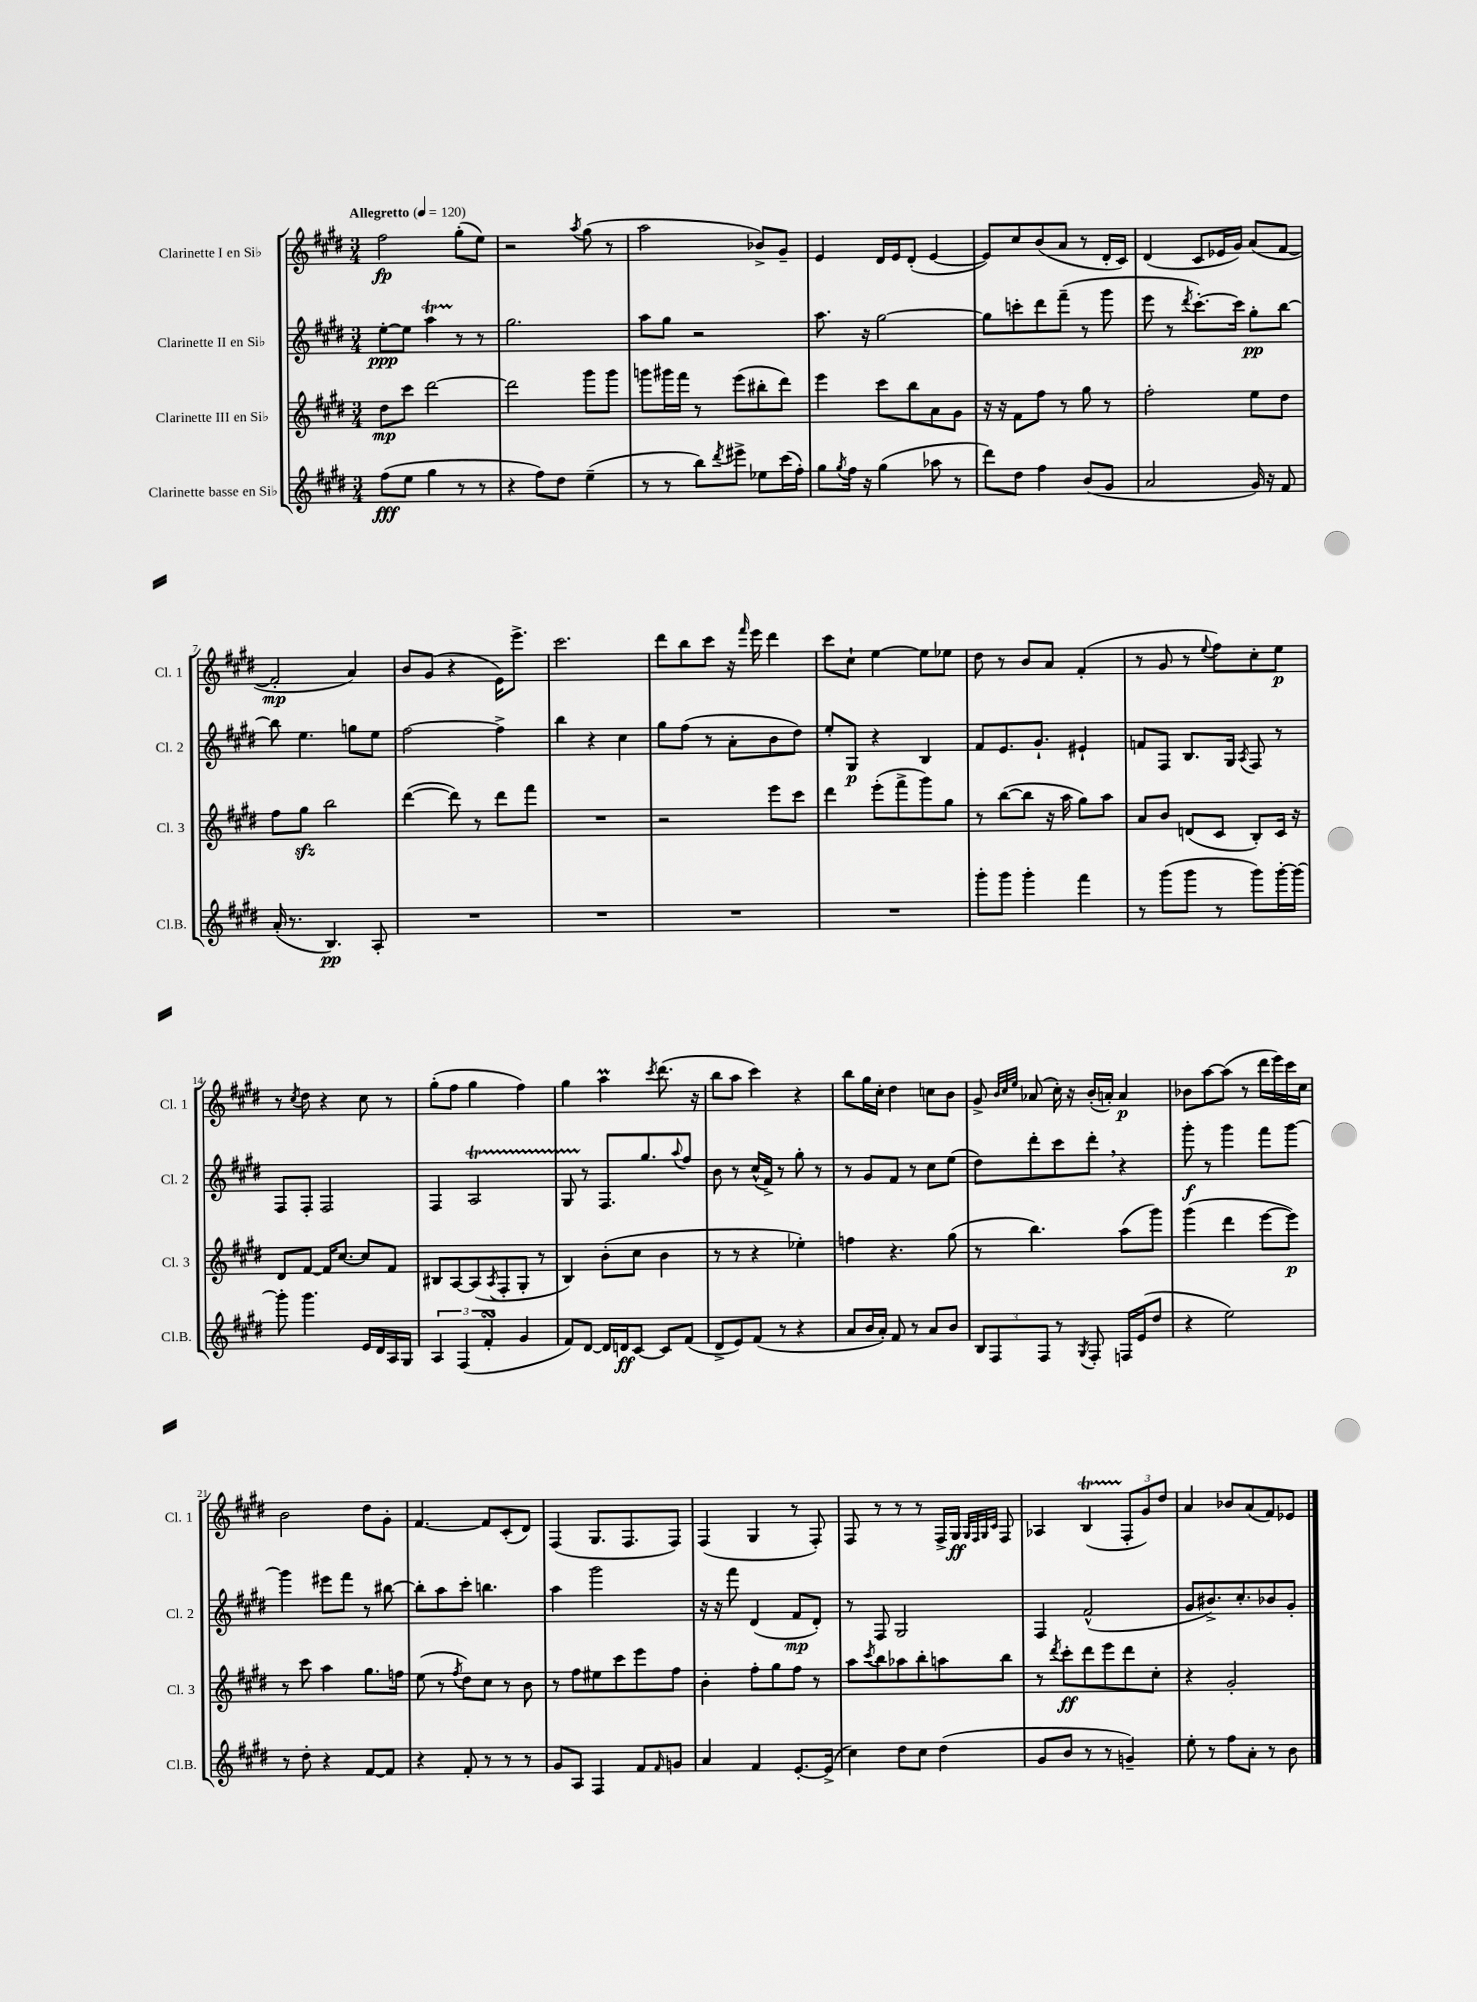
<<
\new StaffGroup <<
\new Staff = "s0" \with { instrumentName = "Clarinette I en Sib" shortInstrumentName = "Cl. 1" } {
    \clef treble \key e \major \numericTimeSignature \time 3/4 \tempo "Allegretto" 4 = 120
    fis''2\fp gis''8-.( e''8) |
    r2 \acciaccatura { a''8 } gis''8( r8 |
    a''2 bes'8->) gis'8-- |
    e'4 dis'16 e'16 dis'8-.( e'4~ |
    e'8) cis''8 b'8( a'8 r8 dis'16-. cis'16) |
    dis'4( cis'8 ees'16 gis'16) a'8( fis'8~ |
    fis'2-.\mp a'4) |
    b'8 gis'8( r4 e'16) e'''8.-> |
    cis'''2. |
    dis'''8 b''8 cis'''8 r16 \grace { fis'''16 } e'''16 dis'''4 |
    cis'''8 cis''8-! e''4~ e''8 ees''8 |
    dis''8 r8 b'8 a'8 fis'4-.( |
    r8 gis'8 r8 \appoggiatura { e''8 } fis''8) cis''8-. e''8\p |
    r8 \acciaccatura { cis''8 } dis''8 r4 cis''8 r8 |
    gis''8-.( fis''8 gis''4 fis''4) |
    gis''4 a''4\prall \acciaccatura { cis'''8 } dis'''8.( r16 |
    b''8 a''8 cis'''4) r4 |
    b''8 gis''16 cis''16-. dis''4 c''8 b'8 |
    gis'8-> \grace { b'32 cis''32 e''32 } aes'8( cis''16-.) r16 b'16-.( a'16-.) a'4\p |
    bes'8 a''8~ a''8( r8 dis'''16 e'''16) cis'''16 cis''16 |
    b'2 dis''8 gis'8-. |
    fis'4.~ fis'8 cis'8-.( dis'8) |
    fis4( gis8. fis8. fis8) |
    fis4( gis4 r8 fis8-.) |
    fis8 r8 r8 r8 fis16-> gis16\ff \grace { gis32 fis32 gis32 cis'32 } fis8 |
    aes4 b4\startTrillSpan( \tuplet 3/2 { fis8-.\stopTrillSpan gis'8) dis''8 } |
    a'4 bes'8 a'8( fis'8) ees'8 \bar "|." |
}
\new Staff = "s1" \with { instrumentName = "Clarinette II en Sib" shortInstrumentName = "Cl. 2" } {
    \clef treble \key e \major \numericTimeSignature \time 3/4
    e''8~-.\ppp e''8 a''4\startTrillSpan r8\stopTrillSpan r8 |
    gis''2. |
    a''8 gis''8 r2 |
    a''8. r16 gis''2~ |
    gis''8 c'''8-. dis'''8 fis'''8--( r8 gis'''8 |
    e'''8 r8 \acciaccatura { dis'''8 } cis'''8.~-.) cis'''16 gis''8-.\pp b''8~ |
    b''8 e''4. g''8 e''8 |
    fis''2~ fis''4-> |
    b''4 r4 cis''4 |
    gis''8 fis''8( r8 a'8-. b'8 dis''8) |
    e''8-. gis8\p r4 b4 |
    fis'8 e'8. gis'8.-! eis'4-! |
    f'8 fis8 b8. gis16 \acciaccatura { a8 } fis8 r8 |
    fis8 fis8-. fis2 |
    fis4 a2\startTrillSpan |
    gis8 r8\stopTrillSpan fis8. gis''8. \appoggiatura { a''8 } fis''8 |
    b'8 r8 cis''16-^( fis'16->) r8 gis''8-. r8 |
    r8 gis'8 fis'8 r8 cis''8 e''8( |
    dis''8) dis'''8-. cis'''8 dis'''8-. \breathe r4 |
    gis'''8-.\f r8 gis'''4 fis'''8 gis'''8~ |
    gis'''4 eis'''8 fis'''8 r8 bis''8~ |
    bis''8-. a''8 cis'''8-. b''4. |
    a''4 gis'''2 |
    r16 r16 fis'''8 dis'4( fis'8\mp dis'8-.) |
    r8 fis8 gis2 |
    fis4 fis'2-^( |
    gis'8 bis'8.->) cis''8.-. bes'8 gis'8-. \bar "|." |
}
\new Staff = "s2" \with { instrumentName = "Clarinette III en Sib" shortInstrumentName = "Cl. 3" } {
    \clef treble \key e \major \numericTimeSignature \time 3/4
    dis''8\mp cis'''8 dis'''2~ |
    dis'''2 gis'''8 gis'''8 |
    g'''8 gis'''16 fis'''16 r8 e'''8( bis''8-. dis'''8) |
    e'''4 cis'''8 b''8 a'8 gis'8 |
    r16 r16 fis'8 fis''8 r8 gis''8 r8 |
    fis''2-. e''8 dis''8 |
    fis''8 gis''8\sfz b''2 |
    dis'''4~( dis'''8) r8 dis'''8 fis'''8 |
    R2. |
    r2 e'''8 cis'''8 |
    dis'''4 e'''8-.( fis'''8-> gis'''8) gis''8 |
    r8 b''8~( b''8 r16 a''16 gis''8) a''8 |
    a'8 b'8 d'8( cis'8 b8-.) cis'16 r16 |
    dis'8 fis'8~ fis'16 cis''8.~ cis''8 fis'8 |
    bis8 a8~ a8( \acciaccatura { a8 } fis8-. gis8-. r8 |
    b4) b'8-.( cis''8 b'4 |
    r8 r8 r4 ees''4-.) |
    f''4 r4. gis''8( |
    r8 b''4.) a''8( gis'''8) |
    gis'''4( dis'''4 e'''8~ e'''8\p) |
    r8 cis'''8 a''4 gis''8. f''16 |
    e''8( r8 \acciaccatura { fis''8 } dis''8) cis''8 r8 b'8 |
    r8 fis''8 eis''8 cis'''8 e'''8 fis''8 |
    b'4-. fis''8-. gis''8 fis''8 r8 |
    a''8 \acciaccatura { cis'''8 } b''8 aes''8 b''8-. a''8 b''8 |
    r8 \acciaccatura { dis'''8 } cis'''8-.\ff dis'''8 e'''8 dis'''8 cis''8-. |
    r4 gis'2-. \bar "|." |
}
\new Staff = "s3" \with { instrumentName = "Clarinette basse en Sib" shortInstrumentName = "Cl.B." } {
    \clef treble \key e \major \numericTimeSignature \time 3/4
    fis''8\fff( e''8 gis''4 r8 r8 |
    r4 fis''8) dis''8 e''4--( |
    r8 r8 b''8) \acciaccatura { dis'''8 } eis'''8-> ees''8 cis'''16( fis''16-.) |
    gis''8 \acciaccatura { gis''8 } fis''16 r16 gis''4( aes''8 r8 |
    dis'''8) dis''8 fis''4 b'8( gis'8 |
    a'2 gis'16) r16 fis'8 |
    a'16-.( r8. b4.\pp) a8-. |
    R2. |
    R2. |
    R2. |
    R2. |
    gis'''8-. gis'''8 gis'''4-. fis'''4 |
    r8 gis'''8( gis'''8 r8 gis'''8) gis'''16~-. gis'''16~ |
    gis'''8-. gis'''4. e'16 dis'16 a16 gis16 |
    \tuplet 3/2 { a4 fis4( fis'4-.\turn } gis'4 |
    fis'8) dis'8~ dis'16 d'16\ff cis'8~ cis'8 fis'8( |
    dis'8-> e'8) fis'8( r8 r4 |
    a'8 b'16 a'16-.) fis'8 r8 a'8 b'8 |
    \tuplet 3/2 { b8 fis8 fis8 } r8 \acciaccatura { gis8 } fis8-. f16 e'16( dis''8 |
    r4 e''2) |
    r8 dis''8-. r4 fis'8~ fis'8 |
    r4 fis'8-. r8 r8 r8 |
    gis'8 a8 fis4 fis'8 \grace { fis'16 } g'8 |
    a'4 fis'4 e'8.~-. e'16->( |
    cis''4) dis''8 cis''8 dis''4( |
    gis'8 b'8 r8 r8 g'4--) |
    e''8-. r8 fis''8 a'8-. r8 b'8 \bar "|." |
}
>>
>>
